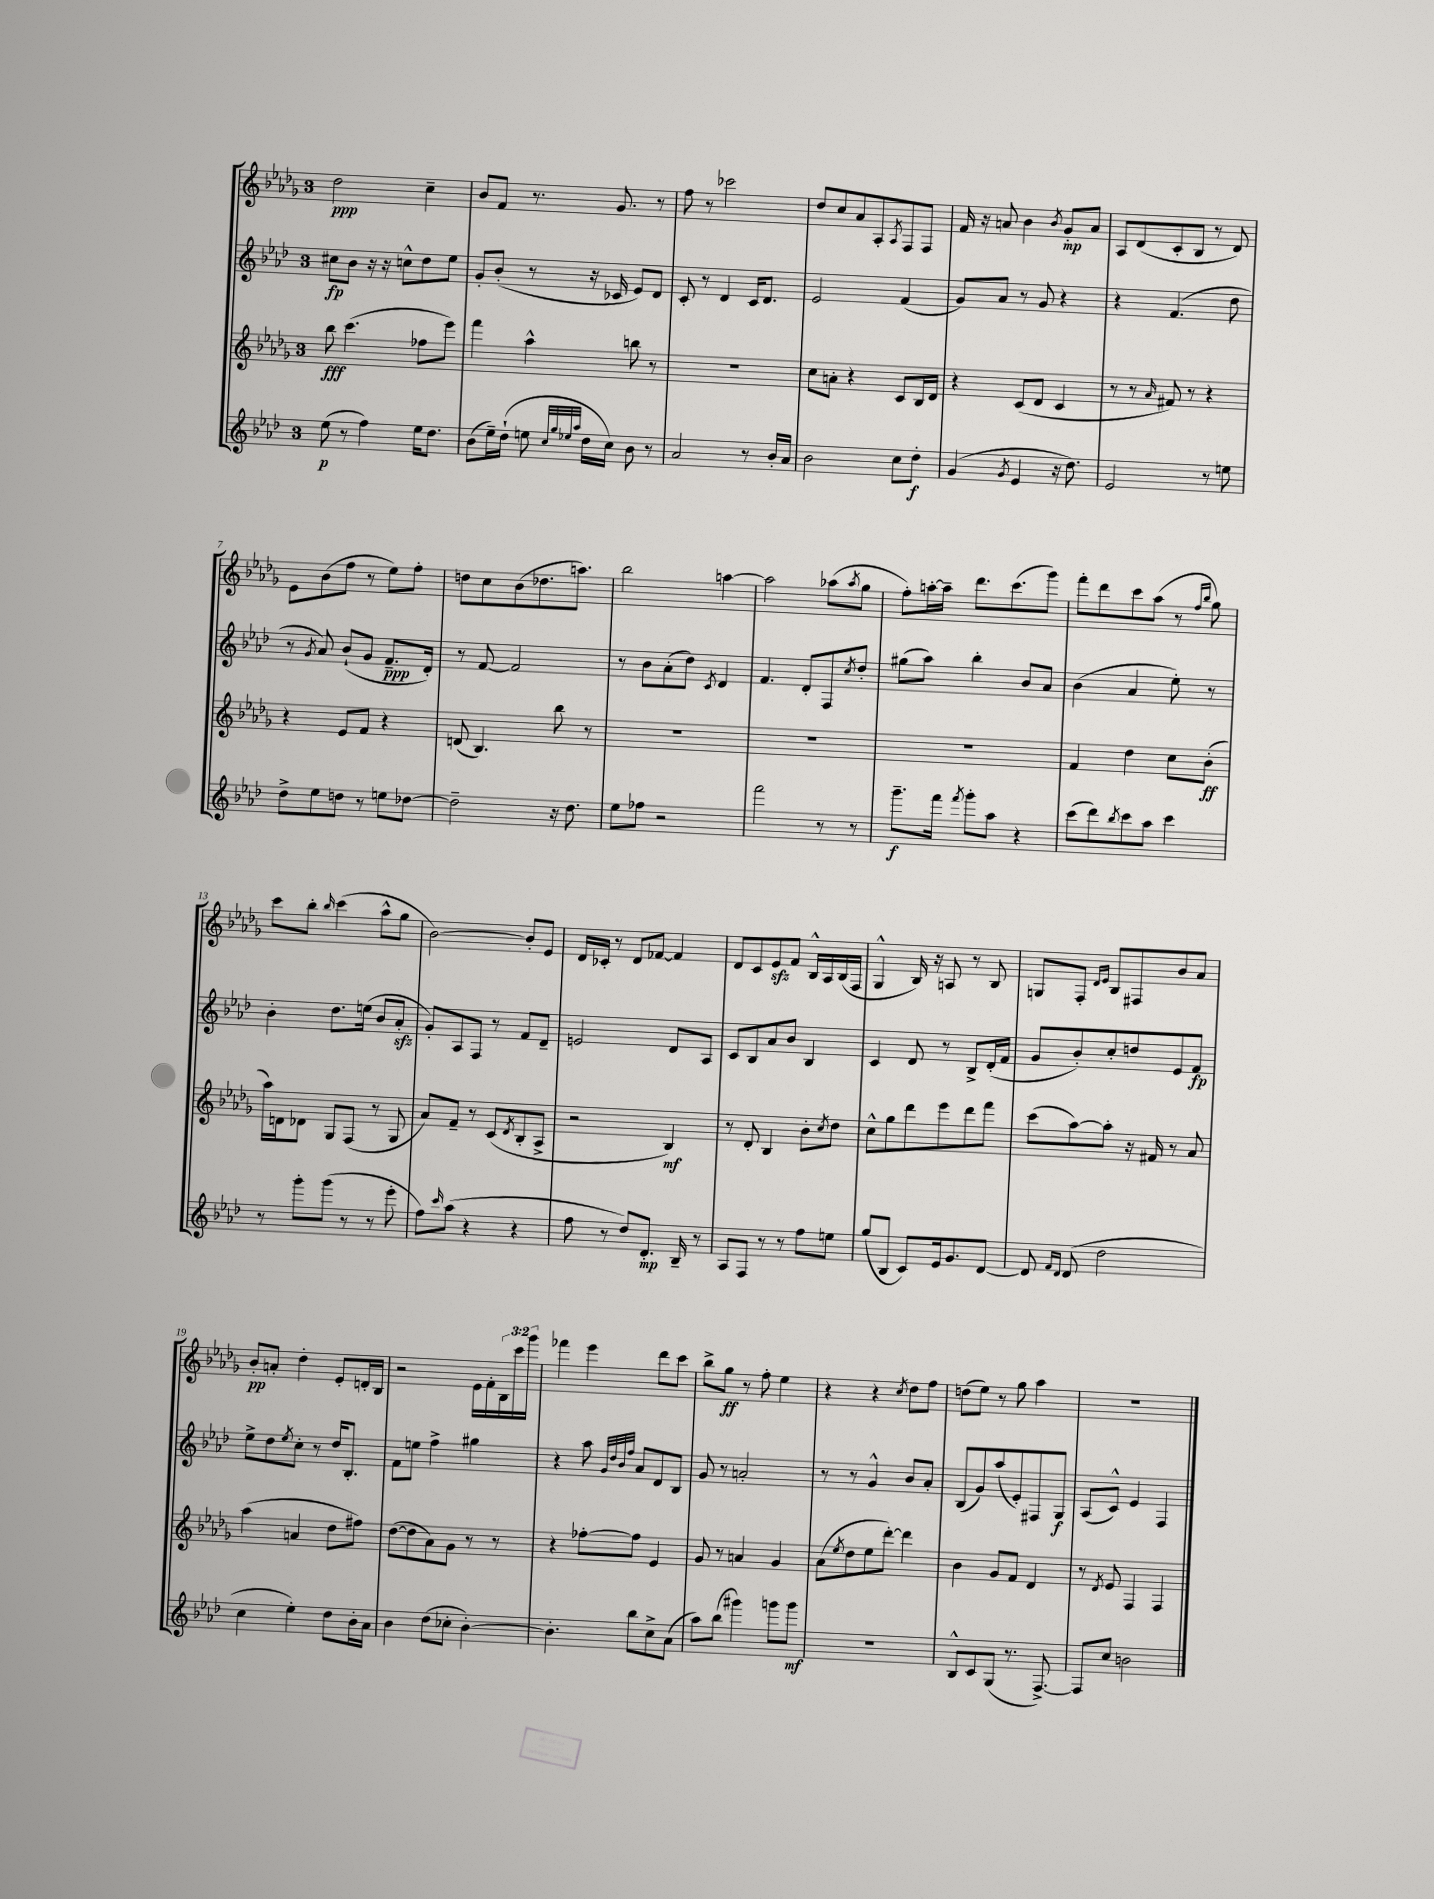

**kern	**kern	**kern	**kern
*staff4	*staff3	*staff2	*staff1
*clefG2	*clefG2	*clefG2	*clefG2
*k[b-e-a-d-]	*k[b-e-a-d-g-]	*k[b-e-a-d-]	*k[b-e-a-d-g-]
*M3/4	*M3/4	*M3/4	*M3/4
(8ee-\	8bb-\	8cc#\L	2dd-\
8r	(4.ccc\	8b-\J	.
4ff\)	.	16r	.
.	.	16r	.
.	.	8cc^^\L	.
16ee-\LK	8ff-\L	8dd-\	4cc~\
8.dd-\J	.	.	.
.	8eee-\J)	8ee-\J	.
=	=	=	=
(8b-\L	4fff\	8g'/L	8b-/L
16ee-~\L)	.	(8b-'/J	8f/J
(16dd-`\JJ	.	.	.
8ee\	4aa-^^\	8r	8.r
32qqcc/LLL	.	.	.
32qqgg/	.	.	.
32qqee-/	.	.	.
32qqaa-/JJJ	.	.	.
16dd-\LL	.	16r	.
16cc\JJ)	.	16c-/	8.g-/
8b-\	8bb\	8e-/L)	.
8r	8r	8d-/J	8r
=	=	=	=
2a-/	2.r	8c'/	8ff\
.	.	8r	8r
.	.	4d-/	2ccc-\
8r	.	16c/LK	.
.	.	8.d-/J	.
16b-'/LL	.	.	.
16a-/JJ	.	.	.
=	=	=	=
2b-\	8cc\L	2e-/	8dd-/L
.	8a'\J	.	8cc/
.	4r	.	8a-/
.	.	.	8A-'/
.	.	.	8qA-/
8cc\L	8c/L	(4f/	8F/
8dd-'\J	16B-/L	.	8F/J
.	16d-/JJ	.	.
=	=	=	=
(4g/	4r	8g/L)	16f/
.	.	.	16r
.	.	8a-/J	8a/
8qg/	.	.	.
4e-/	(8c/L	8r	4b-\
.	8d-/J	8g/	.
.	.	.	8qb-/
16r	4c/	4r	8g-'/L
8.dd-\)	.	.	.
.	.	.	8a/J
=	=	=	=
2e-/	8r	4r	8A-/L
.	8r	.	(8d-/
.	16qqa-/	.	.
.	8f#/)	(4.f/	8c'/
.	8r	.	8B-/J
8r	4r	.	8r
8ee\	.	8dd-\	8d-/)
=	=	=	=
8dd-^\L	4r	8r	8e-\L
.	.	8qg/	.
8ee-\	.	8a-/)	(8b-\
8dd\J	8e-/L	(8b-`/L	8ff\J
8r	8f/J	8g/J	8r
8ee\L	4r	8.f~/L	8ee-\L)
[8dd-\J	.	.	8ff'\J
.	.	16d-'/Jk)	.
=	=	=	=
2dd-~\]	(8d/	8r	8dd\L
.	4.B-/)	[8f/	8cc\
.	.	2f/]	(8b-\
.	.	.	8.dd-\
16r	8bb-\	.	.
8.dd-\	.	.	8.aa\J)
.	8r	.	.
=	=	=	=
8ee-\L	2.r	8r	2bb-\
8ff-\J	.	8b-\L	.
2r	.	(8a-'\	.
.	.	8dd-\J)	.
.	.	8qc/	.
.	.	4d-/	[4aa\
=	=	=	=
2fff\	2.r	4.f/	2aa\]
.	.	8d-'/L	.
8r	.	8F/	(8aa-\L
.	.	8qcc/	8qaa-/
8r	.	8dd-'/J	8gg-\J
=	=	=	=
8.ggg~\L	2.r	(8gg#\L	8ff'\L)
.	.	8aa-\J)	[16aa'\L
16fff\Jk	.	.	16aa~\]JJ
8qfff/	.	.	.
8ggg'\L	.	4bb-'\	8.ddd-\L
8aa-\J	.	.	.
.	.	.	(8.ccc\
4r	.	8b-/L	.
.	.	8a-/J	8ggg-\J)
=	=	=	=
(8ccc\L	4f/	(4b-\	8fff'\L
8ddd-\)	.	.	8ddd-\
8qbb-/	.	.	.
8ccc\	4dd-\	4a-/	8ccc\
8aa-\J	.	.	(8aa-\J
4ccc\	8cc\L	8ee-'\)	8r
.	.	.	16qqff/LL
.	.	.	16qqbb-/JJ
.	(8b-'\J	8r	8gg-\)
=	=	=	=
8r	16aa-\LL)	4b-'\	8ccc\L
.	16d\J	.	.
8ggg'\L	8d-\J	.	8bb-'\J
.	.	.	16qqbb-/
(8ggg\J	8G-/L	8.dd-\L	(4ccc\
8r	(8F/J	.	.
.	.	(16ee\Jk	.
8r	8r	8b-/L	8aa-^^\L
8eee-'\	8G-/	8a-'/J	8gg-\J
=	=	=	=
8ff\L)	8a-/L)	8g'/L)	[2b-\)
16qqccc/	.	.	.
(8aa-\J	8f~/J	8A-/	.
4r	8r	8F/J	.
.	(8c/L	8r	.
.	8qd-/	.	.
4r	8B-'/	8f/L	8b-'/]L
.	8A-^/J	8d-~/J	8e-/J
=	=	=	=
8ff\	2r	2e/	16d-/LL
.	.	.	16c-'/JJ
8r	.	.	8r
8dd-/L)	.	.	8d-/L
8.d-'/J	.	.	[8f-/J
.	4B-/)	8d-/L	4f-/]
16B-~/	.	.	.
8r	.	8A-/J	.
=	=	=	=
8A-/L	8r	8c/L	8d-/L
8F/J	8d-'/	8B-/	8c/
8r	4B-/	8a-/	8e-/
8r	.	8b-/J	8f/J
8ff\L	8b-'\L	4B-/	16B-^^/LL
.	.	.	16A-/
.	8qcc/	.	.
8ee\J	8dd-\J	.	(16B-/
.	.	.	16F/JJ
=	=	=	=
(8gg/L	8cc^^\L	4c/	4G-^^/
8B-/J	8gg-\	.	.
8c/L)	8ddd-\	8d-/	16B-/)
.	.	.	16r
16e-/k	8eee-\	8r	8A/
8.g/	.	.	.
.	8ddd-\	8B-^/L	8r
[8d-/J	8fff\J	(16d-'/L	8B-/
.	.	16f/JJ	.
=	=	=	=
8d-/]	(8ccc\L	8g/L	8G/L
16qqf/LL	.	.	.
16qqd-/JJ	.	.	.
(8d-/	[8aa-\)	8b-'/)	8F'/J
.	.	.	16qqd-/LL
.	.	.	16qqe-/JJ
2dd-\	8aa-'\]J	8cc'/	8B-/L
.	16r	8dd/	8F#/
.	16f#/	.	.
.	8r	8e-/	8b-/
.	8a-/	8f/J	8a-/J
=	=	=	=
4cc\	(4aa-\	8ee-^\L	8b-'/L
.	.	8dd-\	8a'/J
.	.	8qee-/	.
4ee-'\)	4a/	8cc'\J	4dd-'\
.	.	8r	.
8dd-\L	8dd-\L	16dd-/LK	8e-'/L
.	.	8.B-'/J	.
16b-'\L	8ff#\J)	.	16d'/L
16a-\JJ	.	.	16B-/JJ
=	=	=	=
4b-\	([8dd-\L	8f\L	2r
.	8dd-\]	8ee\J	.
(8dd-\L	8a-\)	4ff^\	.
8cc-'\J	8g-\J	.	.
[4b-'\)	8r	4gg#\	16e-\LL
.	.	.	16f'\
.	8r	.	24B-\
.	.	.	24ccc\
.	.	.	24ggg-\JJ
=	=	=	=
4.b-'\]	4r	4r	4fff-\
.	[8ff-'\L	8aa-\	4eee-\
.	.	32qqg/LLL	.
.	.	32qqdd-/	.
.	.	32qqb-/	.
.	.	32qqff/JJJ	.
8bb-\L	8ff-\]J	8a-/L	.
8cc^\	4e-/	8d-/	8ddd-\L
(8a-\J	.	8B-/J	8ccc\J
=	=	=	=
8aa-\L)	8g-/	8g/	8bb-^\L
(8bb-\J	8r	8r	8gg-\J
4ggg#\)	4a/	2a'/	8r
.	.	.	8ff'\
8ggg\L	4g-/	.	4ee-\
8ggg\J	.	.	.
=	=	=	=
2.r	(8a-\L	8r	4r
.	8qee-/	.	.
.	8dd-\	8r	.
.	8ee-\	4g^^/	4r
.	[8ddd-'\J)	.	.
.	.	.	8qcc/
.	4ddd-\]	8b-/L	8dd-\L
.	.	8a-'/J	8ff\J
=	=	=	=
8B-^^/L	4b-\	(8B-/L	(8dd\L
8c/	.	8g/)	8ee-\J)
(8G/J	8g-/L	(8aa-/	8r
8.r	8f/J	8e-'/)	8gg-\
.	4d-/	8F#/	4aa-\
[8.F^/)	.	.	.
.	.	8G/J	.
=	=	=	=
8F/]L	8r	(8A-/L	2.r
.	8qd-/	.	.
8cc/J	8e-/	8c^^/J)	.
2b\	4F/	4e-/	.
.	4F/	4F/	.
==	==	==	==
*-	*-	*-	*-
